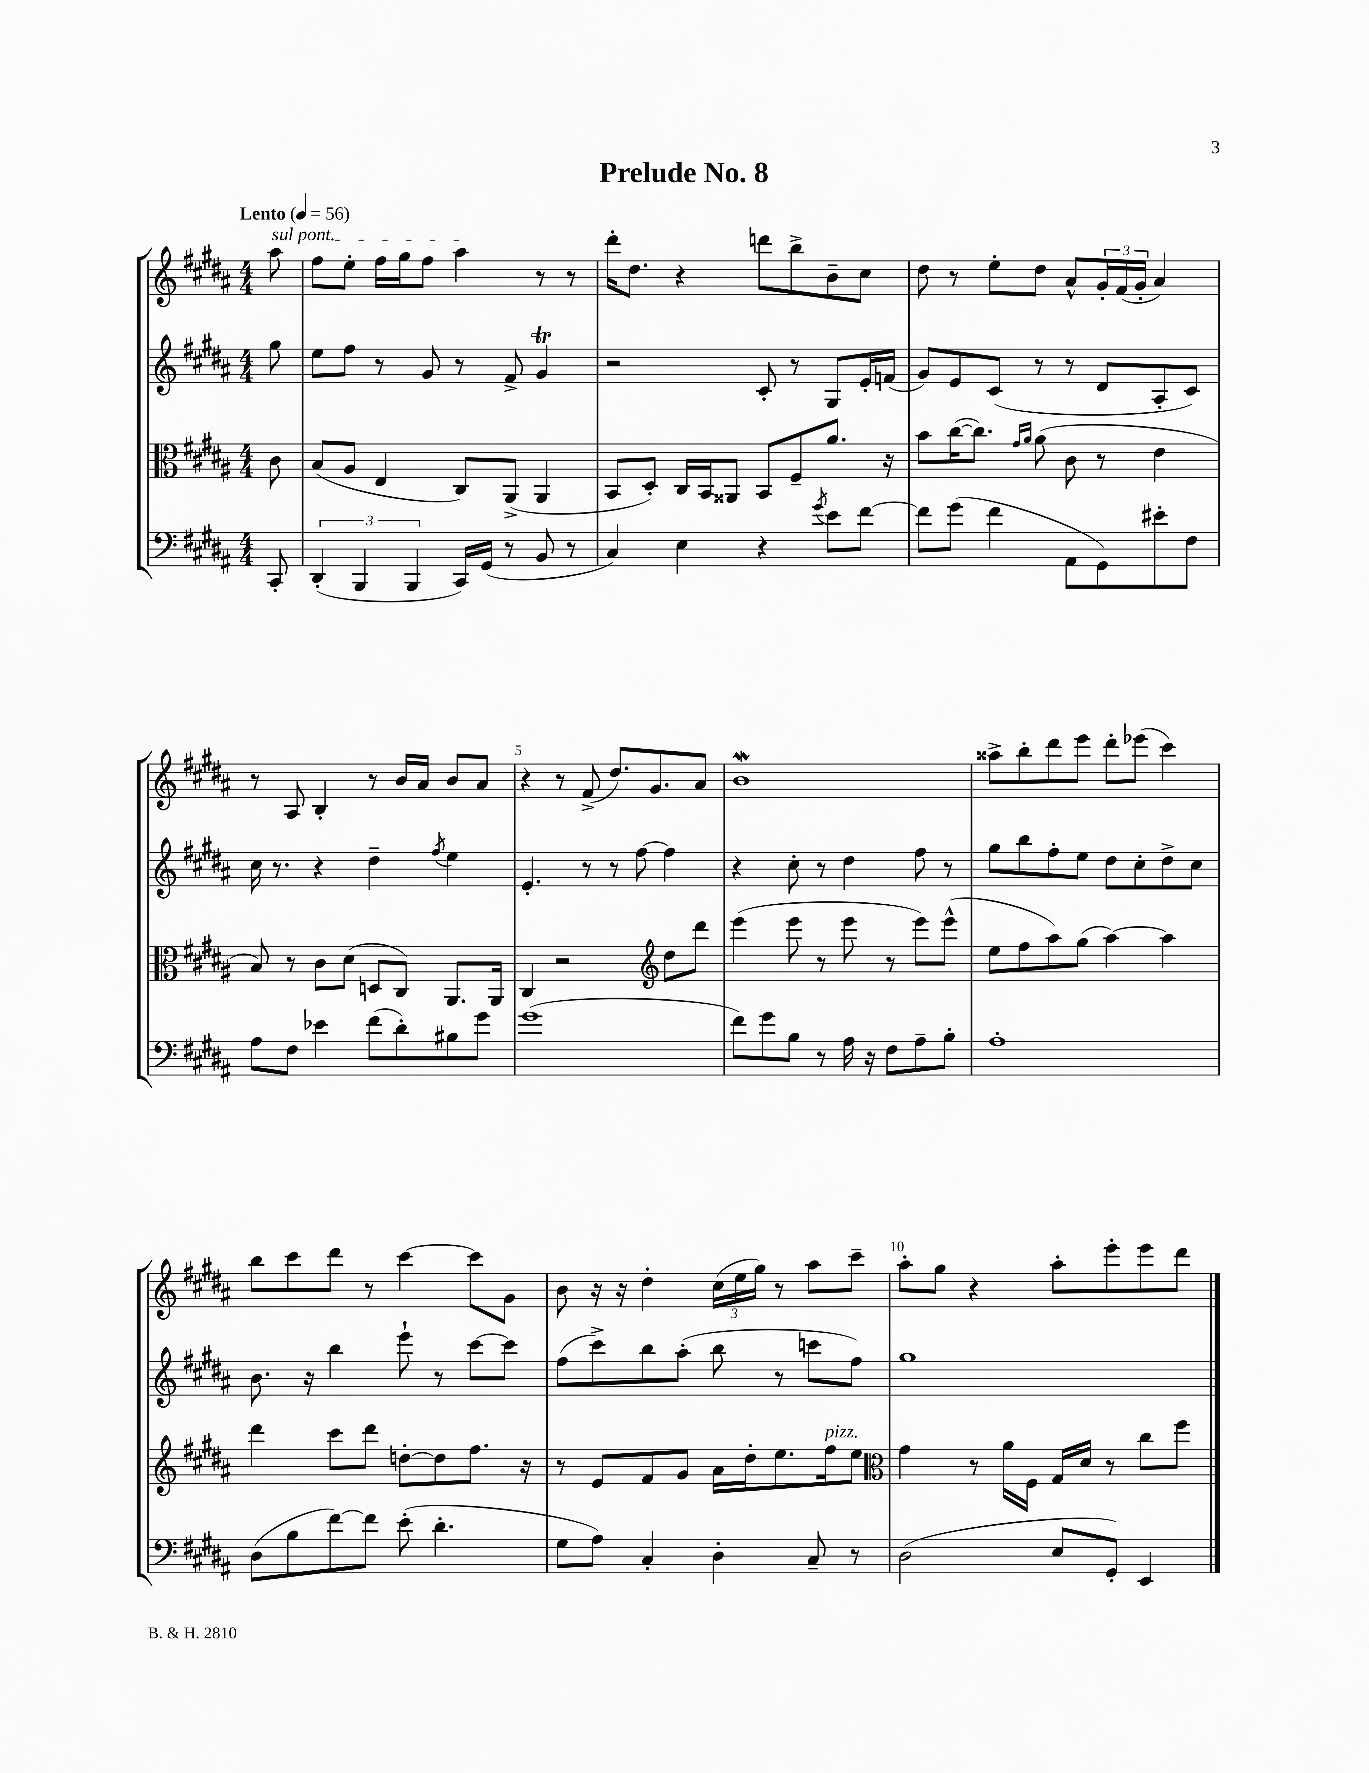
\header { title = "Prelude No. 8" }
<<
\new StaffGroup <<
\new Staff = "s0" {
    \clef treble \key b \major \numericTimeSignature \time 4/4 \partial 8 \tempo "Lento" 4 = 56
    \once \override TextSpanner.bound-details.left.text = \markup { \italic "sul pont." } ais''8\startTextSpan |
    fis''8 e''8-. fis''16 gis''16 fis''8 ais''4\stopTextSpan r8 r8 |
    dis'''16-. dis''8. r4 d'''8 b''8-> b'8-- cis''8 |
    dis''8 r8 e''8-. dis''8 ais'8-^ \tuplet 3/2 { gis'16-. fis'16( gis'16-. } ais'4) |
    r8 ais8 b4-. r8 b'16 ais'16 b'8 ais'8 |
    r4 r8 fis'8->( dis''8.) gis'8. ais'8 |
    b'1\mordent |
    aisis''8-> b''8-. dis'''8 e'''8 dis'''8-. ees'''8( cis'''4) |
    b''8 cis'''8 dis'''8 r8 cis'''4~ cis'''8 gis'8 |
    b'8 r16 r16 dis''4-. \tuplet 3/2 { cis''16( e''16 gis''16) } r8 ais''8 cis'''8-- |
    ais''8-. gis''8 r4 ais''8-. e'''8-. e'''8 dis'''8 \bar "|." |
}
\new Staff = "s1" {
    \clef treble \key b \major \numericTimeSignature \time 4/4 \partial 8
    gis''8 |
    e''8 fis''8 r8 gis'8 r8 fis'8-> gis'4\trill |
    r2 cis'8-. r8 gis8 e'16-. f'16( |
    gis'8) e'8 cis'8( r8 r8 dis'8 ais8-. cis'8) |
    cis''16 r8. r4 dis''4-- \acciaccatura { fis''8 } e''4 |
    e'4.-. r8 r8 fis''8~ fis''4 |
    r4 cis''8-. r8 dis''4 fis''8 r8 |
    gis''8 b''8 fis''8-. e''8 dis''8 cis''8-. dis''8-> cis''8 |
    b'8. r16 b''4 e'''8-! r8 cis'''8~ cis'''8 |
    fis''8( cis'''8->) b''8 ais''8-.( b''8 r8 c'''8 fis''8) |
    gis''1 \bar "|." |
}
\new Staff = "s2" {
    \clef alto \key b \major \numericTimeSignature \time 4/4 \partial 8
    cis'8 |
    b8( ais8 e4 cis8) ais,8->( ais,4 |
    b,8 dis8-.) cis16 b,16 aisis,8 b,8 fis8-- ais'8. r16 |
    b'8 cis''16~( cis''8.) \grace { gis'16 ais'16 } ais'8( cis'8 r8 e'4 |
    b8) r8 cis'8 dis'8( d8 cis8) ais,8. ais,16 |
    cis4 r2 \clef treble dis''8 dis'''8 |
    e'''4( e'''8 r8 e'''8 r8 e'''8) e'''8-^( |
    e''8 fis''8 ais''8) gis''8( ais''4~) ais''4 |
    dis'''4 cis'''8 dis'''8 d''8~-. d''8 fis''8. r16 |
    r8 e'8 fis'8 gis'8 ais'16 dis''16-. e''8. fis''16^\markup { \italic "pizz." } e''8 |
    \clef alto gis'4 r8 ais'16 fis16 gis16 dis'16 r8 cis''8 fis''8 \bar "|." |
}
\new Staff = "s3" {
    \clef bass \key b \major \numericTimeSignature \time 4/4 \partial 8
    cis,8-. |
    \tuplet 3/2 { dis,4-.( b,,4 b,,4 } cis,16) gis,16( r8 b,8 r8 |
    cis4) e4 r4 \acciaccatura { gis'8 } e'8 fis'8~ |
    fis'8 gis'8( fis'4 ais,8 gis,8) eis'8-. fis8 |
    ais8 fis8 ees'4 fis'8( dis'8-.) bis8 gis'8 |
    gis'1( |
    fis'8) gis'8 b8 r8 ais16 r16 fis8 ais8-- b8-. |
    ais1-. |
    dis8( b8 fis'8~) fis'8 e'8-.( dis'4.-. |
    gis8 ais8) cis4-. dis4-. cis8-- r8 |
    dis2( e8 gis,8-.) e,4 \bar "|." |
}
>>
>>
\layout { \context { \Score \override BarNumber.break-visibility = ##(#f #t #t) barNumberVisibility = #(every-nth-bar-number-visible 5) } }
